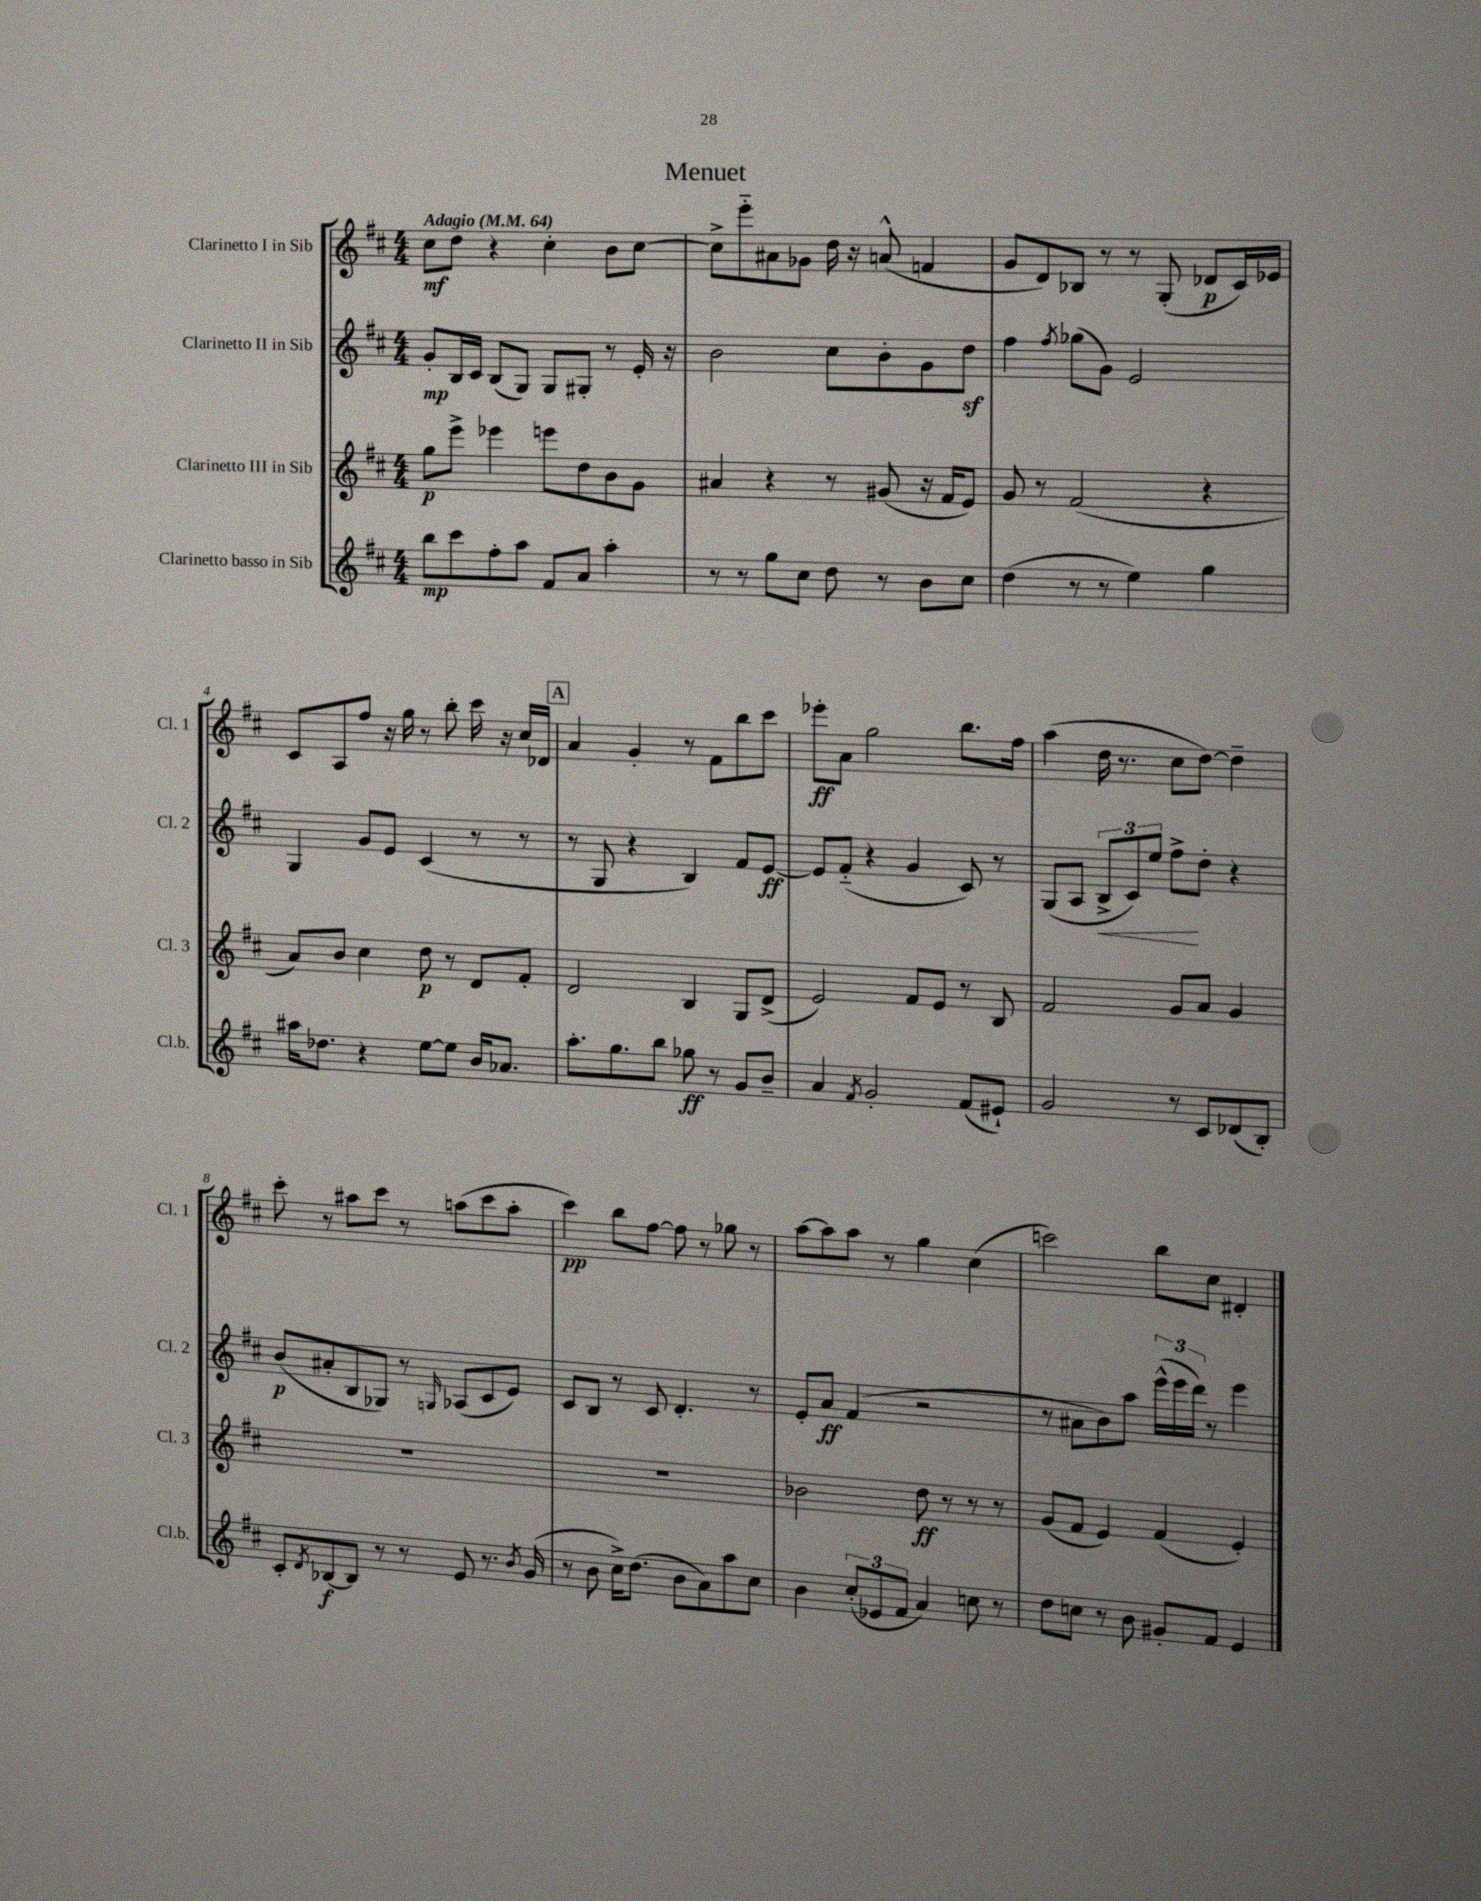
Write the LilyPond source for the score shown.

\header { title = "Menuet" }
<<
\new StaffGroup <<
\new Staff = "s0" \with { instrumentName = "Clarinetto I in Sib" shortInstrumentName = "Cl. 1" } {
    \clef treble \key d \major \numericTimeSignature \time 4/4 \tempo "Adagio" 4 = 64
    cis''8\mf d''8 r4 cis''4-. b'8 cis''8~ |
    cis''8-> e'''8-_ ais'8 ges'8 d''16 r16 a'8-^( f'4 |
    g'8 d'8) bes8 r8 r8 g8-.( des'8\p cis'16) ees'16 |
    cis'8 a8 fis''8 r16 g''16 r8 b''8-. cis'''16 r16 cis''16 des'16 |
    \mark \markup { \box "A" } a'4 g'4-. r8 fis'8 b''8 cis'''8 |
    ees'''8-.\ff a'8 g''2 b''8. fis''16 |
    a''4( d''16 r8. cis''8 d''8~) d''4-- |
    cis'''8-. r8 ais''8 cis'''8 r8 a''8( cis'''8 a''8-. |
    cis'''4\pp) b''8 fis''8~ fis''8 r8 ges''8 r8 |
    a''8~ a''8 a''8 r8 g''4 cis''4( |
    c'''2) b''8 cis''8 dis'4-. \bar "|." |
}
\new Staff = "s1" \with { instrumentName = "Clarinetto II in Sib" shortInstrumentName = "Cl. 2" } {
    \clef treble \key d \major \numericTimeSignature \time 4/4
    g'8-.\mp b16 cis'16 b8( g8) g8 gis8-. r8 e'16-. r16 |
    b'2 cis''8 b'8-. g'8 d''8\sf |
    fis''4 \acciaccatura { fis''8 } ges''8( g'8) e'2 |
    g4 g'8 e'8 cis'4( r8 r8 |
    \mark \markup { \box "A" } r8 g8 r4 b4) fis'8 e'8~\ff |
    e'8 fis'8-_( r4 g'4 cis'8) r8 |
    g8( a8 \tuplet 3/2 { b8->\< cis'8) e''8 } fis''8->\! d''8-. r4 |
    b'8\p( ais'8-. b8 ges8) r8 \grace { g16 } aes8( cis'8 e'8) |
    cis'8 b8 r8 cis'8 d'4.-. r8 |
    e'8-. a'8\ff fis'4( r2 |
    r8 ais'8 b'8) a''8 \tuplet 3/2 { e'''16-^( e'''16 d'''16) } r8 e'''4 \bar "|." |
}
\new Staff = "s2" \with { instrumentName = "Clarinetto III in Sib" shortInstrumentName = "Cl. 3" } {
    \clef treble \key d \major \numericTimeSignature \time 4/4
    g''8\p e'''8-> ees'''4 e'''8 d''8 b'8 g'8 |
    ais'4 r4 r8 gis'8( r16 fis'16 e'8) |
    g'8 r8 fis'2( r4 |
    a'8) b'8 cis''4 d''8\p r8 d'8 fis'8-. |
    \mark \markup { \box "A" } d'2 b4 g8 d'8->( |
    e'2) fis'8 e'8 r8 b8 |
    fis'2 g'8 a'8 g'4 |
    R1 |
    R1 |
    bes'2 d''8\ff r8 r8 r8 |
    g'8( fis'8 e'4) fis'4( e'4-.) \bar "|." |
}
\new Staff = "s3" \with { instrumentName = "Clarinetto basso in Sib" shortInstrumentName = "Cl.b." } {
    \clef treble \key d \major \numericTimeSignature \time 4/4
    b''8\mp cis'''8 fis''8-. a''8 fis'8 a'8 a''4-. |
    r8 r8 g''8 cis''8 d''8 r8 b'8 cis''8 |
    d''4( r8 r8 e''4) g''4 |
    ais''16 des''8. r4 e''8~ e''8 b'16 aes'8. |
    \mark \markup { \box "A" } a''8.-. g''8. b''8 ges''8\ff r8 g'8 b'8-- |
    a'4 \acciaccatura { fis'8 } g'2-. fis'8( eis'8-!) |
    g'2 r8 cis'8 des'8( b8-.) |
    cis'8-. \acciaccatura { d'8 } bes8~\f bes8 r8 r8 e'8 r8. \acciaccatura { b'8 } g'16( |
    r8 b'8 cis''16->) d''8.( b'8 a'8) a''8 cis''8 |
    b'4 \tuplet 3/2 { cis''8-.( ees'8 fis'8 } a'4) c''8 r8 |
    d''8 c''8 r8 b'8 gis'8-. fis'8 e'4 \bar "|." |
}
>>
>>
